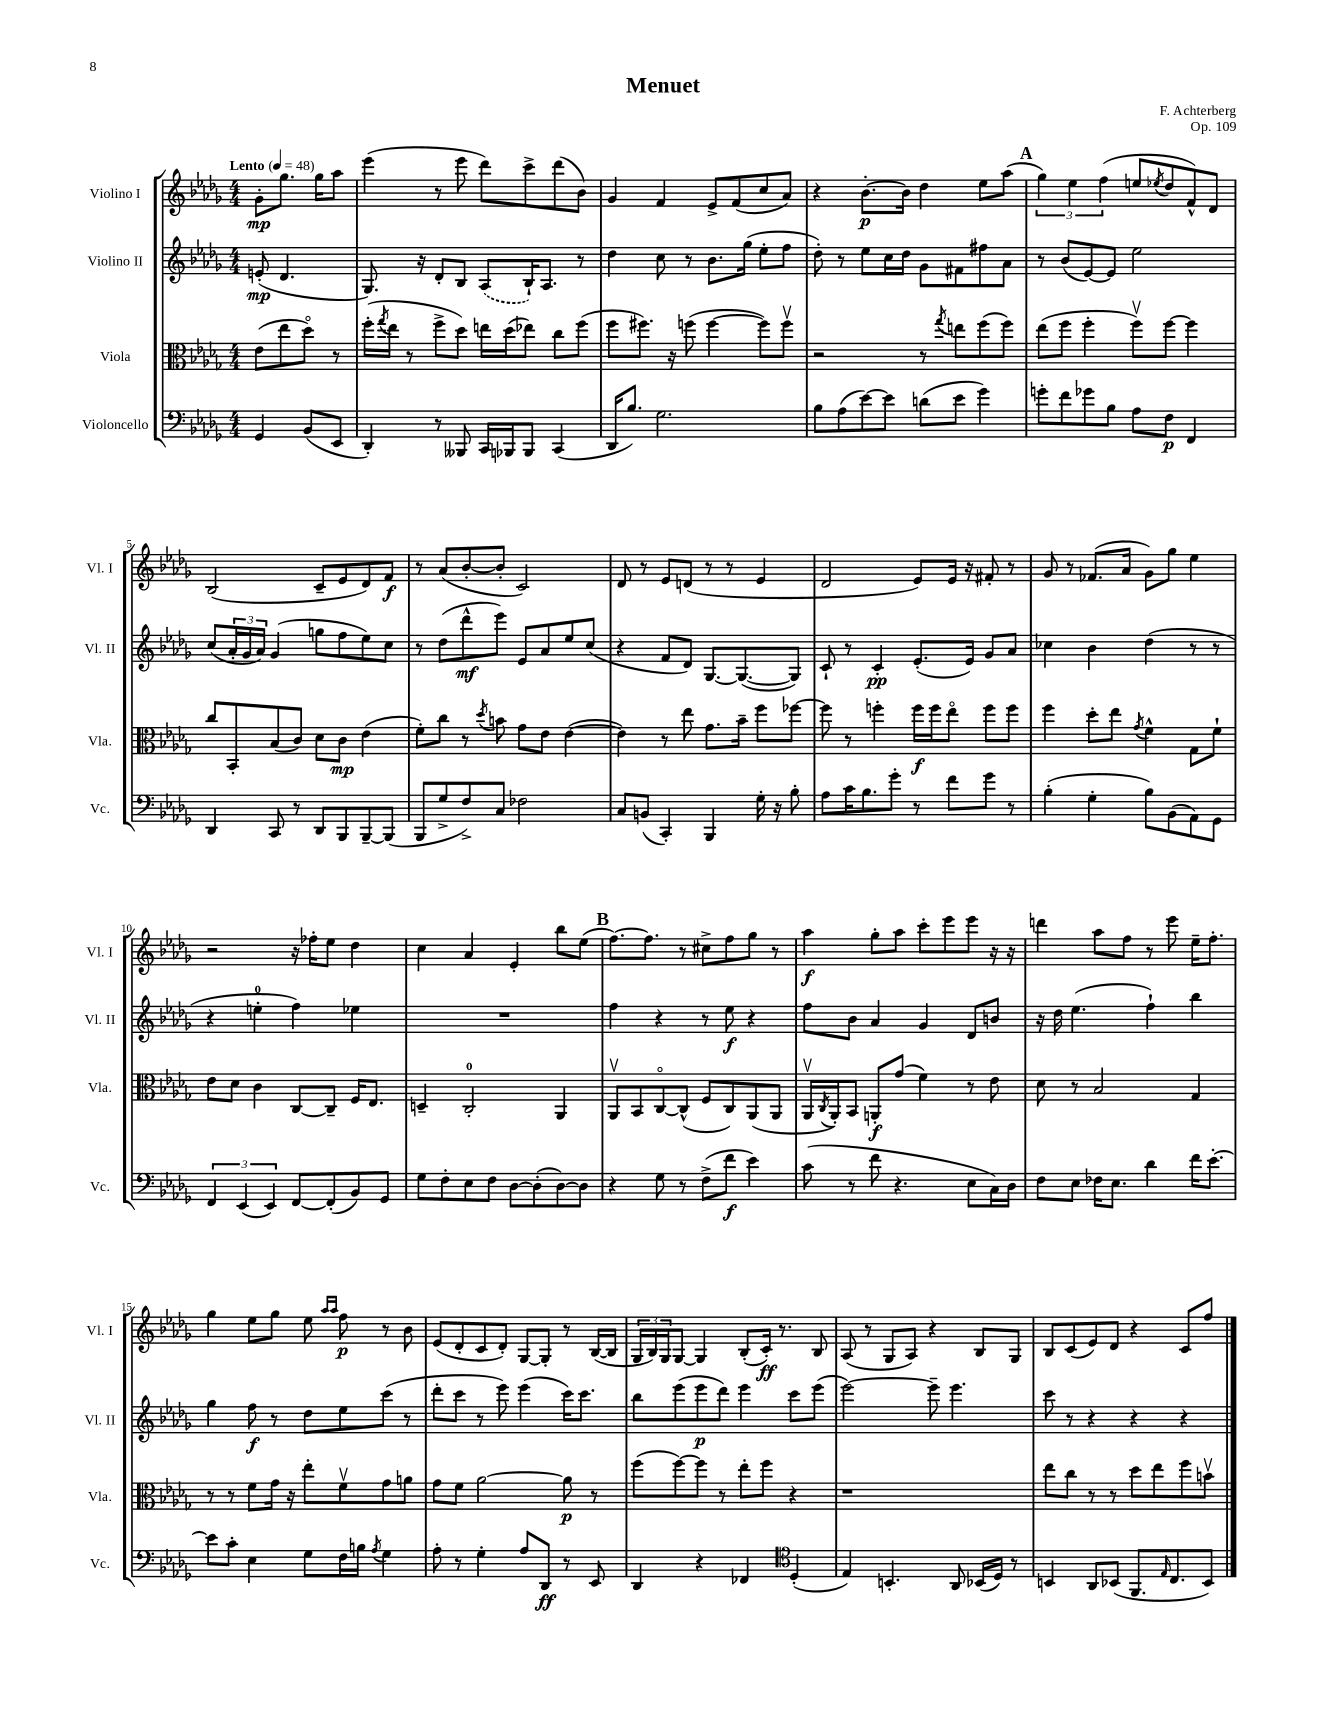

**kern	**kern	**kern	**kern
*staff4	*staff3	*staff2	*staff1
*clefF4	*clefC3	*clefG2	*clefG2
*k[b-e-a-d-g-]	*k[b-e-a-d-g-]	*k[b-e-a-d-g-]	*k[b-e-a-d-g-]
*M4/4	*M4/4	*M4/4	*M4/4
*MM48	*MM48	*MM48	*MM48
4GG-/	(8e-\L	(8e'/	8g-'\L
.	8ee-\	4.d-/	8.gg-\J
(8BB-/L	8dd-o\J)	.	.
.	.	.	16gg-\LK
8EE-/J	8r	.	8aa-\J
=	=	=	=
4DD-'/)	(16ff'\LL	8.G-/)	(4eee-\
.	8qgg-/	.	.
.	16ee-\JJ	.	.
.	8r	.	.
.	.	16r	.
8r	8ff^\L	8d-'/L	8r
8BBB--/	8dd-\J)	8B-/J	8eee-\
16CC/LL	16ee\LL	(8A-/L	8ddd-\L)
16BBB-/J	(16dd-\J	.	.
8BBB-/J	8ee-\J)	16B-`/K)	8ccc^\
.	.	8.A-/J	.
(4CC/	8cc\L	.	(8ddd-\
.	(8ff\J	8r	8b-\J)
=	=	=	=
16DD-/LK	8ff\L	4dd-\	4g-/
8.B-/J)	.	.	.
.	8.ff#\J)	.	.
2.G-\	.	8cc\	4f/
.	16r	.	.
.	(8ff\	8r	.
.	[4ff\	8.b-\L	8e-^/L
.	.	.	(8f/
.	.	(16gg-\Jk	.
.	8ff\]L)	8ee-'\L	8cc/
.	8ffv\J	8ff\J	8a-/J)
=	=	=	=
8B-\L	2r	8dd-'\)	4r
(8A-\	.	8r	.
[8e-\)	.	8ee-\L	[8.b-'\L
8e-\]J	.	16cc\L	.
.	.	16dd-\JJ	16b-\]Jk
(8d\L	8r	8g-\L	4dd-\
.	8qgg-/	.	.
8e-\J	8ee\L	8f#\	.
4g-\)	(8ff\	8ff#\	8ee-\L
.	8ff\J)	8a-\J	(8aa-\J
=	=	=	=
8g'\L	(8ee-\L	8r	6gg-\)
8f\	8ff\J	(8b-/L	.
.	.	.	6ee-\
8g-\	4ff'\	[8e-/)	.
.	.	.	(6ff\
8B-\J	.	8e-/]J	.
8A-\L	8ffv\L)	2ee-\	8ee/L
.	.	.	8qee-/
8F\J	[8ff\J	.	8dd-/
4FF/	4ff\]	.	8f^^/)
.	.	.	8d-/J
=	=	=	=
4DD-/	8cc/L	(8cc/L	(2B-/
.	8BB-'/	24a-'/L	.
.	.	24g-/	.
.	.	24a-/JJ)	.
8CC/	(8B-/	(4g-/	.
8r	8c/J)	.	.
8DD-/L	8d-\L	8gg\L	8c~/L
8BBB-/	8c\J	8ff\	8e-/
[8BBB-~/	(4e-\	8ee-\)	8d-/)
(8BBB-/]J	.	8cc\J	8f/J
=	=	=	=
8BBB-/L	8f'\L)	8r	8r
8G-^/	8cc\J	(8dd-\L	(8a-/L
8F^/)	8r	8ddd-^^\	[8b-'/
.	8qdd-/	.	.
8C/J	8b\	8eee-\J)	8b-'/]J
2F-\	8g-\L	8e-/L	2c/)
.	8e-\J	8a-/	.
.	([4e-\	8ee-/	.
.	.	(8cc/J	.
=	=	=	=
8C/L	4e-\])	4r	8d-/
(8BB/J	.	.	8r
4CC'/)	8r	8f/L	8e-/L
.	8ee-\	8d-/J)	(8d/J
4BBB-/	8.g-\L	[8.G-/L	8r
.	.	.	8r
.	16b-~\Jk	(8.G-/_	.
16G-'\	8ff\L	.	4e-/
16r	.	.	.
8B-'\	[8ff-\J	8G-/]J)	.
=	=	=	=
8A-\L	8ff-\]	8c`/	2d-/
16c\K	8r	8r	.
8.B-\	.	.	.
.	4ff'\	4c'/	.
8g-'\J	.	.	.
8r	16ff\LL	(8.e-'/L	8e-/L)
.	16ff\J	.	.
8f\L	8ee-o\J	.	16e-/Jk
.	.	16e-/Jk)	16r
8g-\J	8ff\L	8g-/L	8f#'/
8r	8ff\J	8a-/J	8r
=	=	=	=
(4B-'\	4ff\	4cc-\	8g-/
.	.	.	8r
4G-'\	8dd-'\L	4b-\	(8.f-/L
.	8ee-\J	.	.
.	.	.	16a-/Jk
.	8qg-/	.	.
8B-\L)	4f^^\	(4dd-\	8g-\L)
(8BB-\	.	.	8gg-\J
8AA-\)	8G-\L	8r	4ee-\
8GG-\J	8f`\J	8r	.
=	=	=	=
6FF/	8e-\L	4r	2r
.	8d-\J	.	.
(6EE-/	.	.	.
.	4c\	4ee'\	.
6EE-/)	.	.	.
[8FF/L	[8C/L	4ff\)	16r
.	.	.	16ff-'\LK
(8FF'/]	8C~/]J	.	8ee-\J
8BB-/)	16F/LK	4ee-\	4dd-\
.	8.E-/J	.	.
8GG-/J	.	.	.
=	=	=	=
8G-\L	4D~/	1r	4cc\
8F'\	.	.	.
8E-\	2C'/	.	4a-/
8F\J	.	.	.
[8D-\L	.	.	4e-'/
(8D-'\]	.	.	.
[8D-\)	4AA-/	.	8bb-\L
8D-\]J	.	.	(8ee-\J
=	=	=	=
4r	8AA-v/L	4ff\	[8.ff\L)
.	8BB-/	.	.
.	.	.	8.ff\]J
8G-\	[8Co/	4r	.
8r	(8C^^/]J	.	8r
(8F^\L	8F/L	8r	8cc#^\L
8f\J	8C/)	8ee-\	8ff\
4e-\)	(8AA-/	4r	8gg-\J
.	8AA-/J	.	8r
=	=	=	=
(8c\	16AA-v/LL	8ff\L	4aa-\
.	8qC/	.	.
.	16AA-'/J)	.	.
8r	8BB-/J	8b-\J	.
8f\	8AA'/L	4a-/	8gg-'\L
4.r	(8g-/J	.	8aa-\J
.	4f\)	4g-/	8ccc'\L
.	.	.	8eee-\
8E-\L	8r	8d-/L	8eee-\J
16C\L)	8e-\	8b/J	16r
16D-\JJ	.	.	16r
=	=	=	=
8F\L	8d-\	16r	4ddd\
.	.	16dd-\	.
8E-\J	8r	(4.ee-\	.
16F-\LK	2B-/	.	8aa-\L
8.E-\J	.	.	.
.	.	.	8ff\J
4d-\	.	4ff`\)	8r
.	.	.	8eee-\
16f\LK	4G-/	4bb-\	16ee-~\LK
[8.e-'\J	.	.	8.ff'\J
=	=	=	=
8e-\]L	8r	4gg-\	4gg-\
8c'\J	8r	.	.
4E-\	8f\L	8ff\	8ee-\L
.	16g-\Jk	8r	8gg-\J
.	16r	.	.
8G-\L	8ee-'\L	8dd-\L	8ee-\
.	.	.	16qqaa-/LL
.	.	.	16qqaa-/JJ
16F\L	8fv\	8ee-\	8ff\
16B\JJ	.	.	.
8qA-/	.	.	.
4G-\	8g-\	(8ccc\J	8r
.	8a\J	8r	8b-\
=	=	=	=
8A-'\	8g-\L	8ddd-'\L	(8e-/L
8r	8f\J	8ccc\J	8d-'/
4G-'\	[2a-\	8r	8c/
.	.	8eee-\)	8d-'/J)
8A-/L	.	(4eee-\	[8G-/L
8DD-/J	.	.	8G-'/]J
8r	8a-\]	16ccc\LK)	8r
.	.	8.ccc\J	.
8EE-/	8r	.	([16B-/LL
.	.	.	16B-/]JJ
=	=	=	=
4DD-/	(8ff\L	8bb-\L	24G-/LL
.	.	.	24B-/)
.	.	.	24G-/J
.	[8ff\)	(8eee-\	[8G-/J
4r	8ff\]J	8eee-\	4G-/]
.	8r	8ddd-\J)	.
4FF-/	8ee-'\L	4eee-\	(8B-'/L
.	8ff\J	.	16c'/Jk)
.	.	.	8.r
*clefC4	*	*	*
(4D-'/	4r	8ccc\L	.
.	.	(8eee-\J	8B-/
=	=	=	=
4E-/)	1r	[2eee-\)	(8A-/
.	.	.	8r
4.BB'/	.	.	8G-/L
.	.	.	8A-/J)
.	.	8eee-~\]	4r
8AA-/	.	4.eee-\	.
(16BB-/LL	.	.	8B-/L
16D-/JJ)	.	.	.
8r	.	.	8G-/J
=	=	=	=
4BB/	8ee-\L	8ccc\	8B-/L
.	8cc\J	8r	(8c/
8AA-/L	8r	4r	8e-/)
(8BB-/J	8r	.	8d-/J
8.FF/L	8dd-\L	4r	4r
.	8ee-\	.	.
16qqE-/	.	.	.
8.C/	.	.	.
.	8ff\	4r	8c/L
8BB-/J)	8bv\J	.	8ff/J
==	==	==	==
*-	*-	*-	*-
